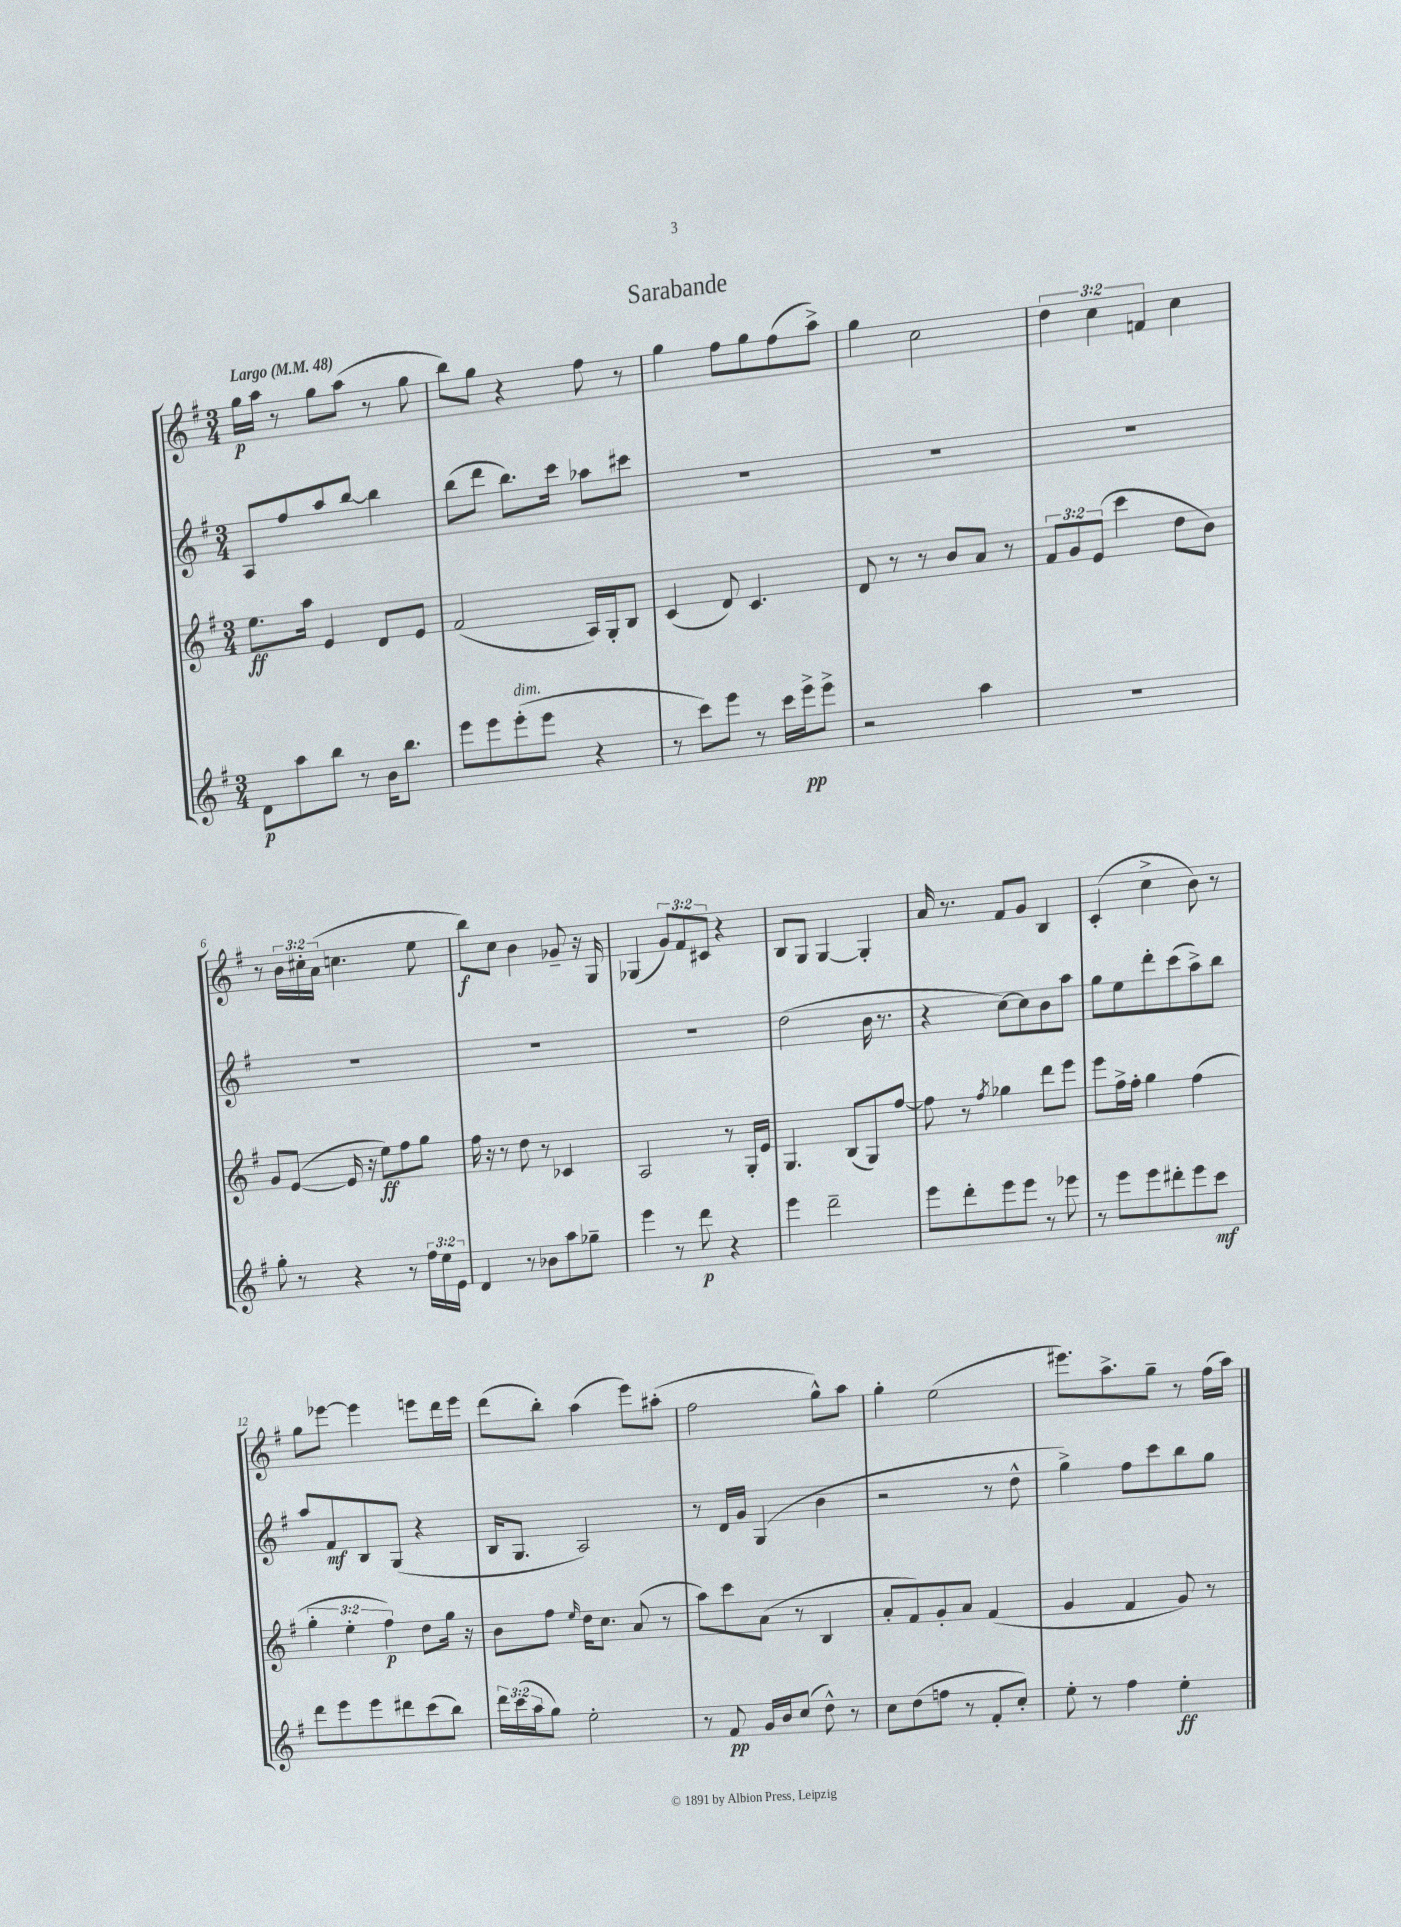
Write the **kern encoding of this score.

**kern	**dynam	**kern	**dynam	**kern	**dynam	**kern	**dynam
*part4	*part4	*part3	*part3	*part2	*part2	*part1	*part1
*staff4	*staff4	*staff3	*staff3	*staff2	*staff2	*staff1	*staff1
*clefG2	*	*clefG2	*	*clefG2	*	*clefG2	*
*k[f#]	*	*k[f#]	*	*k[f#]	*	*k[f#]	*
*M3/4	*	*M3/4	*	*M3/4	*	*M3/4	*
*MM48	*	*MM48	*	*MM48	*	*MM48	*
=1	=1	=1	=1	=1	=1	=1	=1
!	!	!	!	!	!	!LO:TX:a:B:t=Largo	!
8d\L	p	8.ee\L	ff	8A/L	.	16gg\LL	p
.	.	.	.	.	.	16aa\JJ	.
8aa\	.	.	.	8ff#/	.	8r	.
.	.	16aa\Jk	.	.	.	.	.
8bb\J	.	4e/	.	8aa/	.	8gg\L	.
8r	.	.	.	[8bb/J	.	(8aa\J	.
16b\KL	.	8d/L	.	4bb\]	.	8r	.
8.bb\J	.	.	.	.	.	.	.
.	.	8e/J	.	.	.	8gg\	.
=2	=2	=2	=2	=2	=2	=2	=2
8eee\L	.	(2f#/	.	(8bb\L	.	8bb\L)	.
8eee\	.	.	.	8ddd\J	.	8gg\J	.
!LO:TX:a:i:t=dim.	!	!	!	!	!	!	!
(8eee'\	.	.	.	8.bb\L)	.	4r	.
8eee\J	.	.	.	.	.	.	.
.	.	.	.	16ccc\Jk	.	.	.
4r	.	16A/LL)	.	8aa-X\L	.	8ff#\	.
.	.	16G'/J	.	.	.	.	.
.	.	8B/J	.	8ccc#X\J	.	8r	.
=3	=3	=3	=3	=3	=3	=3	=3
8r	.	(4c/	.	2.r	.	4gg\	.
8ccc\L)	.	.	.	.	.	.	.
8eee\J	.	8d/)	.	.	.	8ff#\L	.
8r	.	4.c/	.	.	.	8gg\	.
16ccc\LL	.	.	.	.	.	(8ff#\	.
16eee^\J	pp	.	.	.	.	.	.
8eee^\J	.	.	.	.	.	8aa^\J)	.
=4	=4	=4	=4	=4	=4	=4	=4
2r	.	8d/	.	2.r	.	4gg\	.
.	.	8r	.	.	.	.	.
.	.	8r	.	.	.	2cc\	.
.	.	8b/L	.	.	.	.	.
4aa\	.	8a/J	.	.	.	.	.
.	.	8r	.	.	.	.	.
=5	=5	=5	=5	=5	=5	=5	=5
2.r	.	12f#/L	.	2.r	.	6dd\	.
.	.	12g/	.	.	.	.	.
.	.	(12e/J	.	.	.	6cc\	.
.	.	4ccc\	.	.	.	.	.
.	.	.	.	.	.	6fn/	.
.	.	8dd\L	.	.	.	4cc\	.
.	.	8b\J)	.	.	.	.	.
!!LO:LB:g=z
=6	=6	=6	=6	=6	=6	=6	=6
8gg'\	.	8g/L	.	2.r	.	8r	.
8r	.	([8e/J	.	.	.	24b\LL	.
.	.	.	.	.	.	24cc#X'\	.
.	.	.	.	.	.	(24a\JJ	.
4r	.	16e/]	.	.	.	4.ccn\	.
.	.	16r	.	.	.	.	.
.	.	8ee\L)	ff	.	.	.	.
8r	.	8ff#\	.	.	.	.	.
24ff#\LL	.	8gg\J	.	.	.	8ee\	.
24ee\	.	.	.	.	.	.	.
24e\JJ	.	.	.	.	.	.	.
=7	=7	=7	=7	=7	=7	=7	=7
4d/	.	16ff#\	.	2.r	.	8bb\L)	f
.	.	16r	.	.	.	.	.
.	.	8r	.	.	.	8cc\J	.
8r	.	8dd\	.	.	.	4b\	.
8b-X\L	.	8r	.	.	.	.	.
8aa\	.	4c-X/	.	.	.	8g-X~/	.
8gg-X~\J	.	.	.	.	.	16r	.
.	.	.	.	.	.	16G/	.
=8	=8	=8	=8	=8	=8	=8	=8
4eee\	.	2A/	.	2.r	.	(4G-X/	.
8r	.	.	.	.	.	12g/L)	.
.	.	.	.	.	.	12f#/	.
8ddd\	p	.	.	.	.	.	.
.	.	.	.	.	.	12c#X/J	.
4r	.	8r	.	.	.	4r	.
.	.	16G'/LL	.	.	.	.	.
.	.	16e/JJ	.	.	.	.	.
=9	=9	=9	=9	=9	=9	=9	=9
4eee\	.	4.G/	.	(2dd\	.	8B/L	.
.	.	.	.	.	.	8G/J	.
2ddd~\	.	.	.	.	.	[4G/	.
.	.	(8B/L	.	.	.	.	.
.	.	8G/)	.	16b\	.	4G'/]	.
.	.	.	.	8.r	.	.	.
.	.	[8ff#/J	.	.	.	.	.
=10	=10	=10	=10	=10	=10	=10	=10
8eee\L	.	8ff#\]	.	4r	.	16a/	.
.	.	.	.	.	.	8.r	.
8ddd'\	.	8r	.	.	.	.	.
.	.	8qff#/	.	.	.	.	.
8eee\	.	4gg-X\	.	[8cc\L)	.	8f#/L	.
8eee\J	.	.	.	8cc\]	.	8g/J	.
8r	.	8ddd\L	.	8b\	.	4B/	.
8eee-X\	.	8eee\J	.	8aa\J	.	.	.
=11	=11	=11	=11	=11	=11	=11	=11
8r	.	8eee\L	.	8gg\L	.	(4c'/	.
8eee\L	.	16ff#^\L	.	8ee\	.	.	.
.	.	16ff#'\JJ	.	.	.	.	.
8eee\	.	4gg\	.	8ddd'\	.	4cc^\	.
8ddd#X'\	.	.	.	(8ccc\	.	.	.
8eee\	.	(4ff#\	.	8aa^\)	.	8b\)	.
8ccc\J	mf	.	.	8bb\J	.	8r	.
!!LO:LB:g=z
=12	=12	=12	=12	=12	=12	=12	=12
8ddd\L	.	6gg'\	.	8aa/L	.	8gg\L	.
8eee\	.	.	.	8f#/	mf	[8eee-X\J	.
.	.	6ee'\	.	.	.	.	.
8eee\	.	.	.	8B/	.	4eee-\]	.
.	.	6ff#\)	p	.	.	.	.
8ddd#X\	.	.	.	(8G/J	.	.	.
(8ccc\	.	8dd\L	.	4r	.	8eeen\L	.
8bb\J)	.	16gg\Jk	.	.	.	16ddd\L	.
.	.	16r	.	.	.	16eee\JJ	.
=13	=13	=13	=13	=13	=13	=13	=13
24ddd\LL	.	8b\L	.	16B/KL	.	(8ddd\L	.
(24ccc\	.	.	.	.	.	.	.
.	.	.	.	8.G/J	.	.	.
24aa\J	.	.	.	.	.	.	.
8gg\J)	.	8ff#\J	.	.	.	8bb'\J)	.
.	.	16qqee/	.	.	.	.	.
2ee'\	.	16dd\KL	.	2A/)	.	(4aa\	.
.	.	8.cc\J	.	.	.	.	.
.	.	(8a/	.	.	.	8eee\L)	.
.	.	8r	.	.	.	(8aa#X'\J	.
=14	=14	=14	=14	=14	=14	=14	=14
8r	.	8aa\L)	.	8r	.	2ff#\	.
8f#/	pp	8ccc\	.	16d/LL	.	.	.
.	.	.	.	16g/JJ	.	.	.
16g/LL	.	(8a\J	.	(4G/	.	.	.
16b/J	.	.	.	.	.	.	.
(8cc/J	.	8r	.	.	.	.	.
8dd^^\)	.	4B/	.	4b\	.	8gg^^\L)	.
8r	.	.	.	.	.	8aa\J	.
=15	=15	=15	=15	=15	=15	=15	=15
8cc\L	.	8a'/L	.	2r	.	4gg'\	.
(8dd\	.	8f#/)	.	.	.	.	.
8ffn\J	.	8g'/	.	.	.	(2ee\	.
8r	.	8a/J	.	.	.	.	.
8f#'/L	.	(4f#/	.	8r	.	.	.
8cc'/J)	.	.	.	8dd^^\	.	.	.
=16	=16	=16	=16	=16	=16	=16	=16
8ee'\	.	4g/	.	4gg^\)	.	8.eee#X\L)	.
8r	.	.	.	.	.	.	.
.	.	.	.	.	.	8.aa^\	.
4ff#\	.	4f#/	.	8ff#\L	.	.	.
.	.	.	.	8ccc\	.	8gg~\J	.
4ee'\	ff	8g/)	.	8bb\	.	8r	.
.	.	8r	.	8gg\J	.	(16ff#\LL	.
.	.	.	.	.	.	16aa\JJ)	.
==	==	==	==	==	==	==	==
*-	*-	*-	*-	*-	*-	*-	*-
